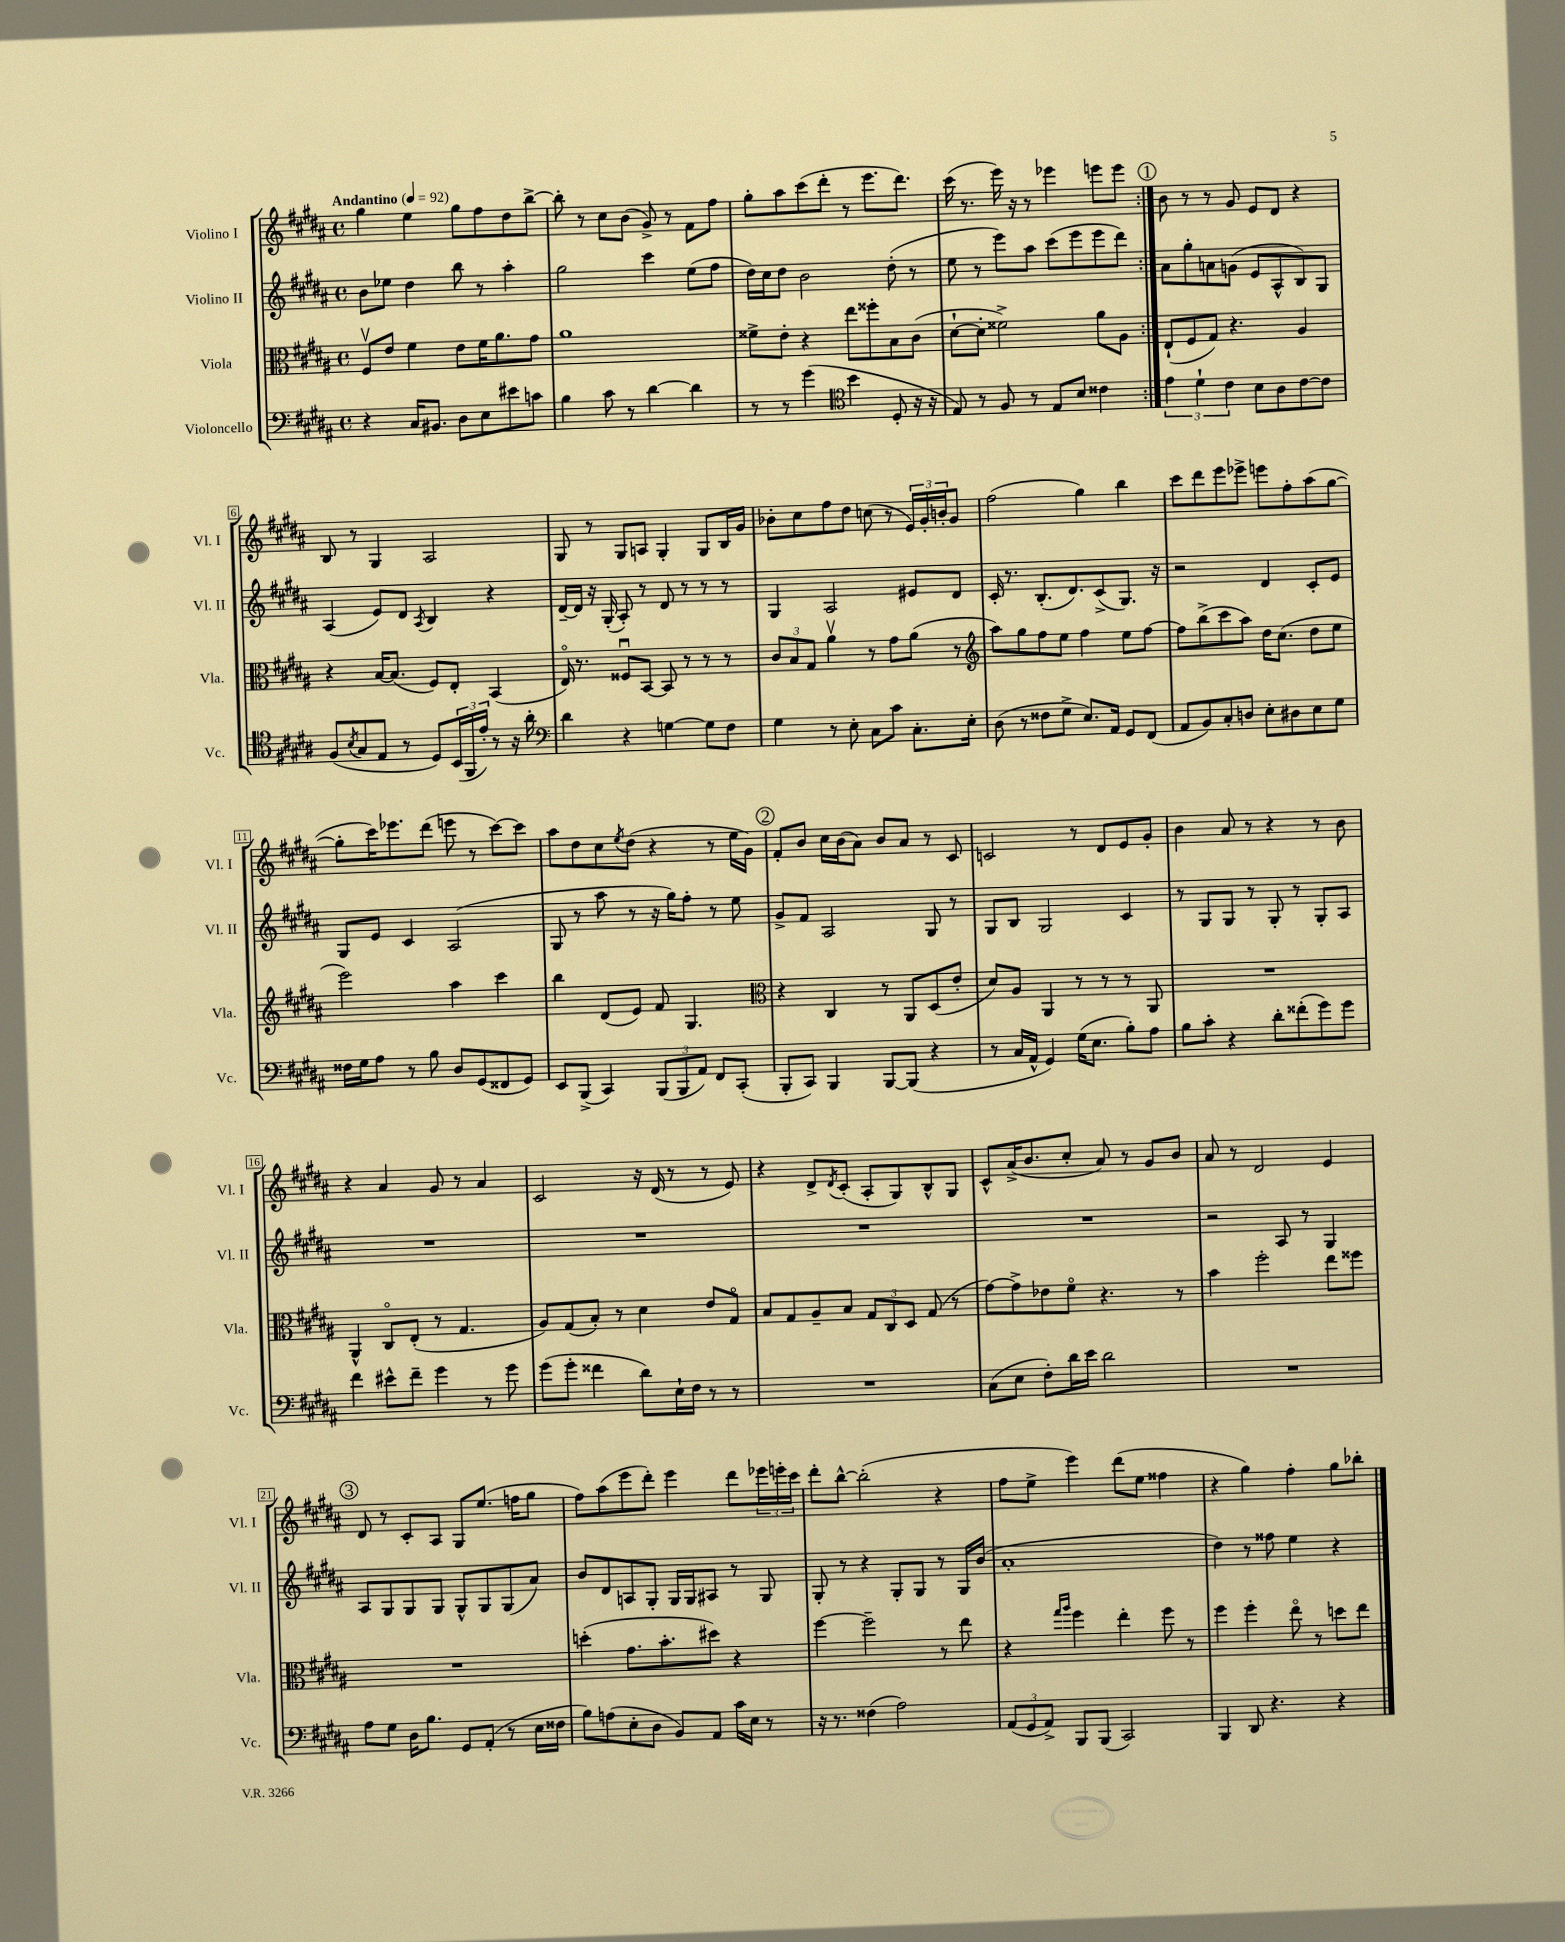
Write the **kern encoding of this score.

**kern	**kern	**kern	**kern
*staff4	*staff3	*staff2	*staff1
*clefF4	*clefC3	*clefG2	*clefG2
*k[f#c#g#d#a#]	*k[f#c#g#d#a#]	*k[f#c#g#d#a#]	*k[f#c#g#d#a#]
*M4/4	*M4/4	*M4/4	*M4/4
*met(c)	*met(c)	*met(c)	*met(c)
*MM92	*MM92	*MM92	*MM92
4r	8F#v	8b	4gg#
.	8e	8ee-	.
16C#	4f#	4dd#	4ee
8.BB#	.	.	.
8D#	8e	8bb	8gg#
8E	16f#	8r	8ff#
.	8.a#	.	.
8e#	.	4aa#'	8dd#
8c	8g#	.	[8bb^
=	=	=	=
4B	1a#	2gg#	8bb']
.	.	.	8r
8c#	.	.	8cc#
8r	.	.	(8b
[4d#	.	4ccc#	8g#^)
.	.	.	8r
4d#]	.	(8ee	8f#
.	.	8ff#	8ff#
=	=	=	=
8r	8f##^	16dd#)	8gg#'
.	.	16cc#	.
8r	8e'	8dd#	8aa#
(4g#	4r	2b	(8ccc#
.	.	.	8ddd#'
*clefC4	*	*	*
4b	8ee	.	8r
.	8ff##'	.	8.eee
8D#'	8B	(8dd#'	.
.	.	.	8.ddd#)
16r	(8c#	8r	.
16r	.	.	.
=	=	=	=
8E)	[8d#`	8ee	(16ccc#
.	.	.	8.r
8r	8d#']	8r	.
8F#	2f##^)	8eee)	16eee)
.	.	.	16r
8r	.	8aa#	8r
8E	.	(8ccc#	4eee-
8B	.	8eee	.
4c##	8a#	8eee	8eee
.	8A#	8ddd#)	8eee
=:|!	=:|!	=:|!	=:|!
6e	(8E`	8a#	8b
.	8F#	8gg#'	8r
6d#`	.	.	.
.	8G#)	8a	8r
6c#	.	.	.
.	4.r	(8g	8g#
8B	.	8e	8e
8A#	.	8A#^^	8d#
[8c#	4A#	8B)	4r
8c#]	.	8G#	.
=	=	=	=
(8F#	4r	(4A#	8B
8qB	.	.	.
8G#	.	.	8r
8E	[16B	8e)	4G#
.	(8.B]	.	.
8r	.	8d#	.
.	.	8qA#	.
8D#)	8F#)	4B	2A#
(24BB	8E'	.	.
24FF#	.	.	.
24e')	.	.	.
8r	(4BB	4r	.
16r	.	.	.
16a#'	.	.	.
=	=	=	=
*clefF4	*	*	*
4d#	16Eo)	[16d#~	8G#
.	8.r	16d#]	.
.	.	16r	8r
.	.	(16G#'	.
4r	8F##u	8A#')	8G#
.	[8BB	8r	8A
[4G	8BB]	8d#	4G#'
.	8r	8r	.
8G]	8r	8r	8G#
8F#	8r	8r	16B
.	.	.	16g#
=	=	=	=
4G#	12c#	4G#	8b-'
.	12B	.	.
.	.	.	8cc#
.	12G#	.	.
8r	4a#v	2A#	8ff#
8E'	.	.	8dd#
8C#	8r	.	(8cc
8c#	8g#	.	8r
8.C#'	(8a#	8e#	24e)
.	.	.	24g#'
.	.	.	24b'
.	8r	8d#	8g#
16E'	.	.	.
=	=	=	=
*	*clefG2	*	*
(8D#	8aa#)	16c#'	(2ff#
.	.	8.r	.
8r	8gg#	.	.
8F##	8ff#	(8.B'	.
8G#^	8ee	.	.
.	.	8.d#)	.
8.E)	4ff#	.	4gg#)
.	.	(8c#^	.
16AA#	.	.	.
8GG#	8ee	8.G#)	4bb
(8FF#	[8ff#	.	.
.	.	16r	.
=	=	=	=
8AA#	8ff#]	2r	8ccc#
8BB)	(8bb^	.	8ddd#
8C#'	8ccc#	.	8eee
8D	8aa#)	.	8eee-^
8E'	16dd#	4d#	8eee
.	(8.cc#	.	.
8D#	.	.	8ff#'
8E	8dd#	8c#'	(8aa#
8G#	8ee	8e	[8gg#
=	=	=	=
16F##	2eee)	8G#	8gg#']
16G#	.	.	.
8A#	.	8e	16ccc#)
.	.	.	8.eee-
8r	.	4c#	.
8B	.	.	(8ddd#
8D#	4aa#	(2A#	8eee
(8GG#	.	.	8r
8FF##	4ccc#	.	[8ccc#)
8GG#)	.	.	8ccc#]
=	=	=	=
8EE	4bb	8G#	8aa#
(8BBB^	.	8r	8dd#
4CC#)	(8d#	8aa#	8cc#
.	.	.	8qee
.	8e)	8r	(8dd#
(12BBB	8f#	16r	4r
.	.	16gg#)	.
12BBB	.	.	.
.	4.G#	8ff#'	.
12AA#)	.	.	.
8FF#	.	8r	8r
(8CC#'	.	8ee	16ee
.	.	.	16g#)
=	=	=	=
*	*clefC3	*	*
8BBB'	4r	8g#^	8f#'
8CC#)	.	8f#	8b
4BBB	4C#	2A#	16cc#
.	.	.	(16b
.	.	.	8a#)
[8BBB	8r	.	8b
(8BBB]	8AA#	.	8a#
4r	(8D#	8G#	8r
.	8e'	8r	8c#
=	=	=	=
8r	8d#)	8G#	2c
16C#	8A#	8B	.
16AA#^^	.	.	.
4GG#)	4AA#	2G#	.
(16G#	8r	.	8r
8.E	.	.	.
.	8r	.	8d#
8B')	8r	4c#	8e
8A#	8AA#	.	8g#'
=	=	=	=
8B	1r	8r	4b
8c#'	.	8G#	.
4r	.	8G#	8a#
.	.	8r	8r
8d#'	.	8G#'	4r
(8f##'	.	8r	.
8g#)	.	8G#'	8r
8g#	.	8A#	8b
=	=	=	=
4f#	4AA#^^	1r	4r
8e#^^	8C#o	.	4a#
8f#~	(8E'	.	.
4g#	8r	.	8g#
.	4.G#	.	8r
8r	.	.	4a#
8g#	.	.	.
=	=	=	=
(8g#	8A#)	1r	2c#
8g#'	(8G#	.	.
4f##	8B')	.	.
.	8r	.	.
8d#)	4d#	.	16r
.	.	.	(16d#
16E`	.	.	8r
16F#	.	.	.
8r	8e	.	8r
8r	8G#o	.	8e)
=	=	=	=
1r	8B	1r	4r
.	8G#	.	.
.	8A#~	.	8d#^
.	.	.	8qd#
.	8B	.	(8c#'
.	12G#	.	8A#'
.	12C#	.	.
.	.	.	8G#)
.	12D#	.	.
.	(8G#	.	8B^^
.	8r	.	8G#
=	=	=	=
(8C#	[8g#)	1r	8c#^^
8E	8g#^]	.	(16a#^
.	.	.	8.b
8F#')	8e-	.	.
16d#	8f#o	.	8cc#'
16e	.	.	.
2d#	4.r	.	8a#)
.	.	.	8r
.	.	.	8g#
.	8r	.	8b
=	=	=	=
1r	4b	2r	8a#
.	.	.	8r
.	2ff#'	.	2d#
.	.	8A#	.
.	.	8r	.
.	8ee	4G#	4e
.	8ff##	.	.
=	=	=	=
8A#	1r	8A#	8d#
8G#	.	8G#	8r
16D#	.	8G#	8c#'
8.B	.	.	.
.	.	8G#	8A#
8GG#	.	8G#^^	8G#
(8AA#'	.	8G#	(8.ee
8r	.	(8G#	.
.	.	.	16ff
16E	.	8a#)	8gg#
16F##	.	.	.
=	=	=	=
8B)	(4dd'	8b	8ff#)
(8A	.	8d#	(8aa#
8E'	8.g#	8A	8eee
8D#	.	8G#'	8ddd#')
.	8.b'	.	.
8BB)	.	16G#	4eee
.	.	16G#	.
8AA#	8dd#)	8A#	.
16c#	4r	8r	8ddd#
16E	.	.	.
8r	.	8G#	24eee-
.	.	.	24eee'
.	.	.	24ccc#
=	=	=	=
16r	[4ff#	8G#'	8ddd#'
8.r	.	.	.
.	.	8r	[8bb^^
(4F##	2ff#~]	4r	(2bb']
2A#)	.	8G#'	.
.	.	8G#	.
.	8r	8r	4r
.	8ee	16G#	.
.	.	(16b	.
=	=	=	=
(12AA#	4r	1a#'	8ff#
12GG#	.	.	.
.	.	.	8ee^
12AA#^)	.	.	.
.	16qqgg#	.	.
.	16qqaa#	.	.
8BBB	4ff#	.	4eee)
(8BBB	.	.	.
2CC#)	4ee'	.	(8ddd#
.	.	.	8ee
.	8ff#	.	4ff##
.	8r	.	.
=	=	=	=
4BBB	4ff#	4dd#)	4r
8DD#	4ff#'	8r	4gg#)
4.r	.	8ff##	.
.	8eeo	4ee	4ff#'
.	8r	.	.
4r	8dd	4r	8gg#
.	8ee	.	8bb-'
==	==	==	==
*-	*-	*-	*-
